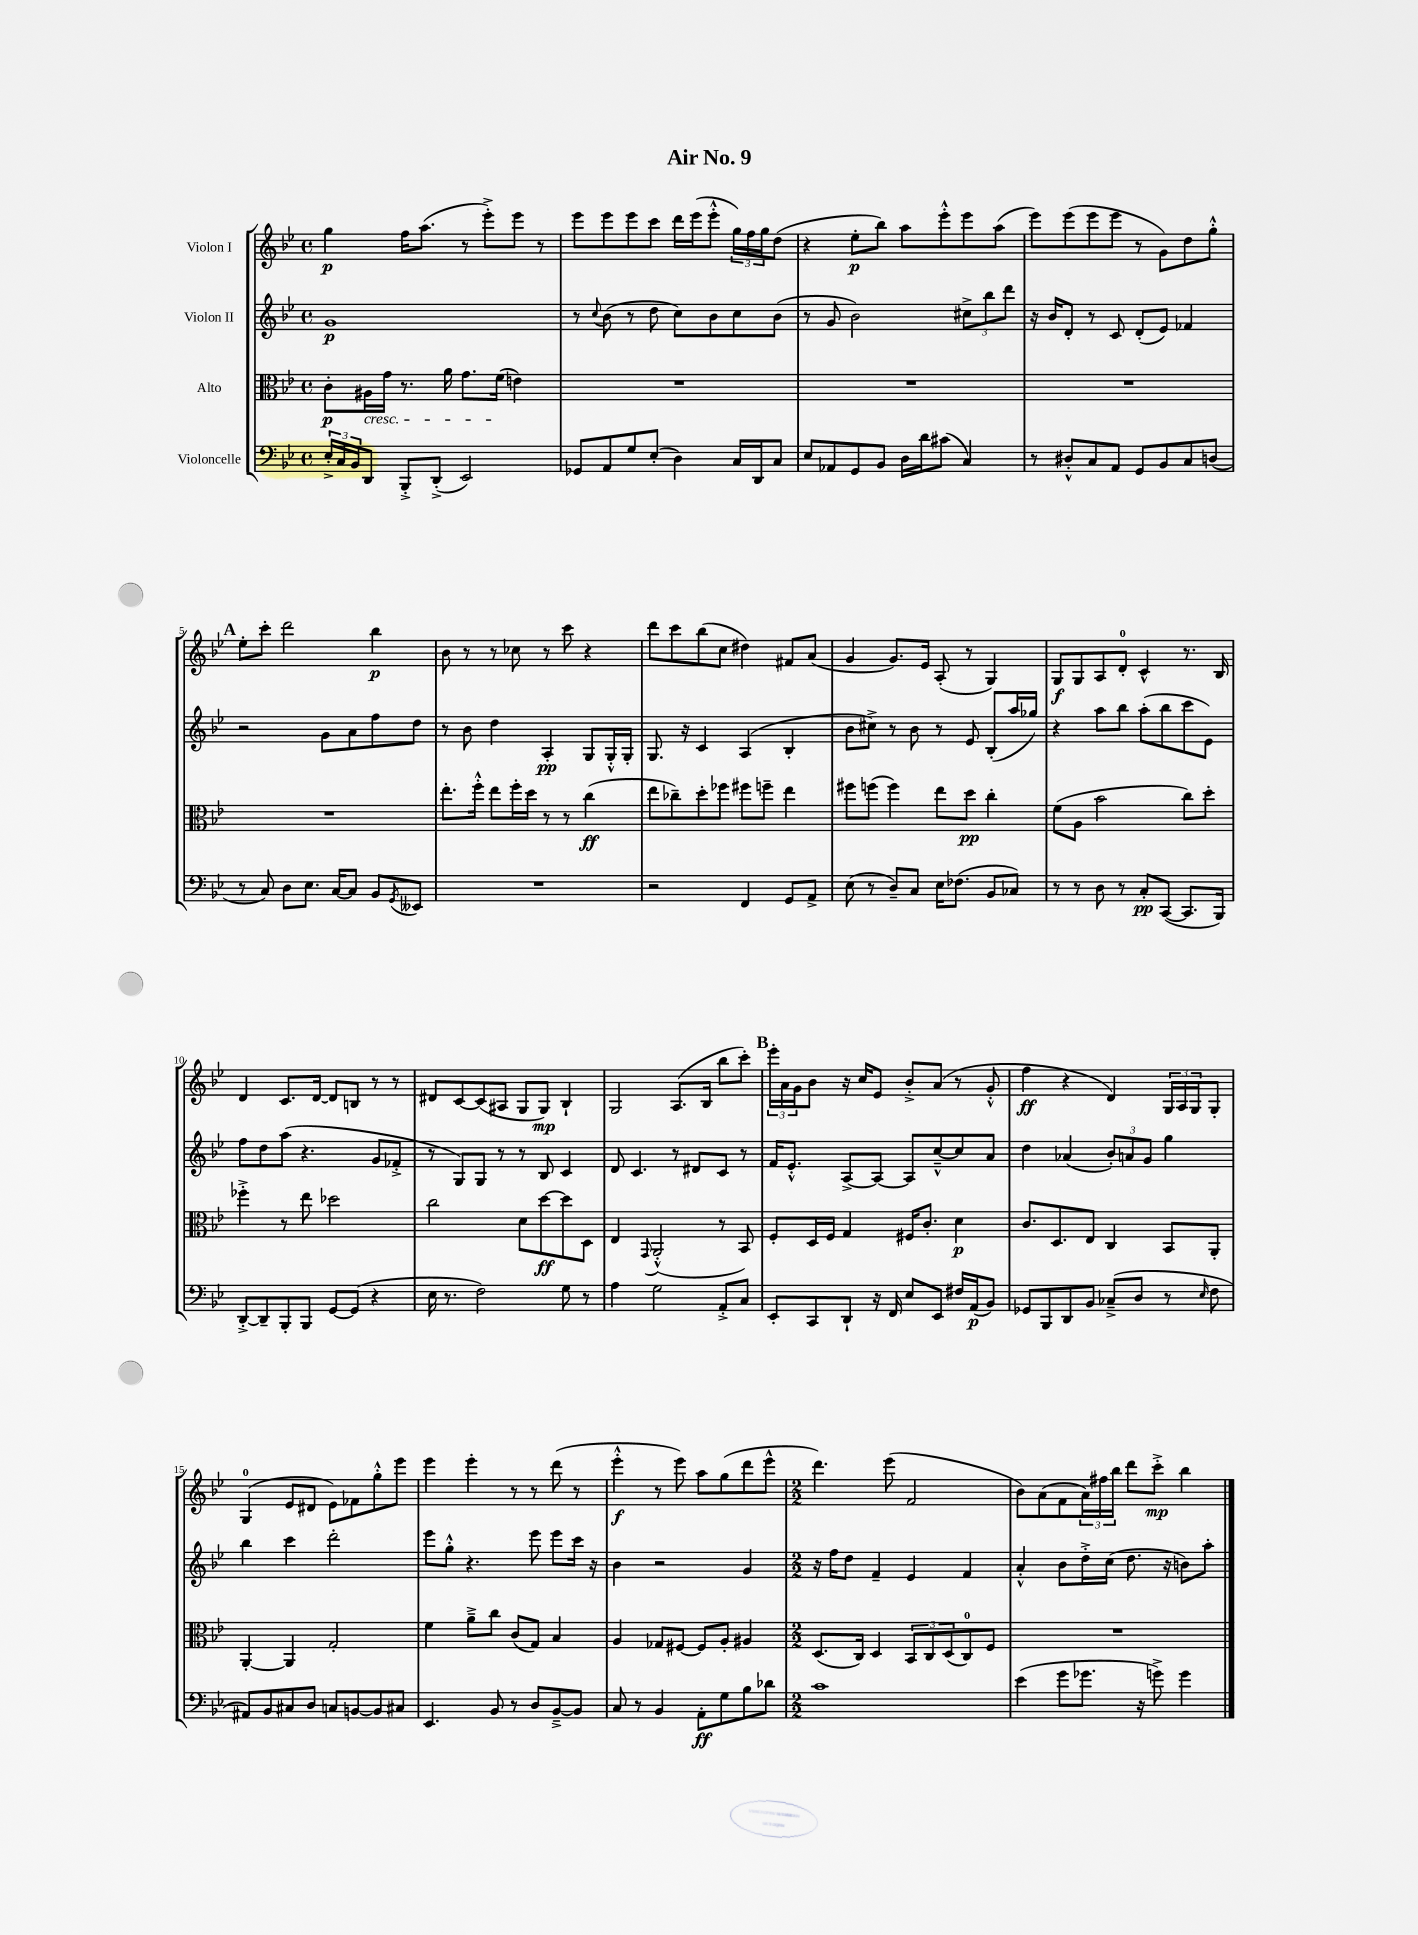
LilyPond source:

\header { title = "Air No. 9" }
<<
\new StaffGroup <<
\new Staff = "s0" \with { instrumentName = "Violon I" } {
    \clef treble \key bes \major \defaultTimeSignature \time 4/4
    g''4\p f''16 a''8.( r8 ees'''8-.->) ees'''8 r8 |
    ees'''8 ees'''8 ees'''8 c'''8 d'''16 ees'''16( ees'''8-.-^ \tuplet 3/2 { g''16) f''16 g''16 } d''8( |
    r4 ees''8-.\p bes''8) a''8 ees'''8-.-^ ees'''8 a''8( |
    ees'''8) ees'''8( ees'''8 ees'''8 r8 g'8) d''8 g''8-.-^ |
    \mark \markup { \bold "A" } ees''8-. c'''8-. d'''2 bes''4\p |
    bes'8 r8 r8 ces''8 r8 c'''8 r4 |
    d'''8 c'''8 bes''8( c''8 dis''4) fis'8 a'8( |
    g'4 g'8.) ees'16 a8-.( r8 g4) |
    g8\f g8 a8 d'8-0-. c'4-^ r8. bes16 |
    d'4 c'8. d'16~ d'8 b8 r8 r8 |
    dis'8 c'8~ c'8( ais8 g8 g8\mp) bes4-! |
    g2 a8.( bes16 bes''8 c'''8-.) |
    \mark \markup { \bold "B" } \tuplet 3/2 { ees'''16-. a'16 g'16 } bes'8 r16 c''16 ees'8 bes'8-.-> a'8( r8 g'8-.-^ |
    f''4\ff r4 d'4) \tuplet 3/2 { g16 a16 g16 } g8-. |
    g4-0( ees'8 dis'8 ees'8) fes'8 g''8-.-^ ees'''8 |
    ees'''4 ees'''4-. r8 r8 d'''8( r8 |
    ees'''4-.-^\f r8 ees'''8) a''8 g''8( d'''8 ees'''8-^ |
    \numericTimeSignature \time 2/2 d'''4.) ees'''8( f'2 |
    bes'8) a'8( f'8 \tuplet 3/2 { a'16) fis''16 bes''16 } d'''8 c'''8-.->\mp bes''4 \bar "|." |
}
\new Staff = "s1" \with { instrumentName = "Violon II" } {
    \clef treble \key bes \major \defaultTimeSignature \time 4/4
    g'1\p |
    r8 \appoggiatura { c''8 } bes'8( r8 d''8 c''8) bes'8 c''8 bes'8( |
    r8 g'8 bes'2) \tuplet 3/2 { cis''8-> bes''8 d'''8 } |
    r16 bes'16 d'8-. r8 c'8 d'8-.( ees'8) fes'4 |
    \mark \markup { \bold "A" } r2 g'8 a'8 f''8 d''8 |
    r8 bes'8 d''4 a4-.\pp g8 g16-.-^ g16-. |
    g8. r16 c'4 a4( bes4-. |
    bes'8 cis''8->) r8 bes'8 r8 ees'8 bes8-.( a''16 ges''16) |
    r4 a''8 bes''8 a''8-.( bes''8 c'''8 ees'8) |
    f''8 d''8 a''8( r4. g'8 fes'8-.-> |
    r8 g8) g8 r8 r8 bes8 c'4 |
    d'8 c'4. r8 dis'8 c'8 r8 |
    \mark \markup { \bold "B" } f'16 ees'8.-.-^ a8~-> a8~ a8 c''8~---^ c''8 a'8 |
    d''4 aes'4( \tuplet 3/2 { bes'8-.) a'8 g'8 } g''4 |
    bes''4 c'''4 d'''2-. |
    ees'''8 g''8-.-^ r4. ees'''8 ees'''8 c'''16 r16 |
    bes'4 r2 g'4 |
    \numericTimeSignature \time 2/2 r16 f''16 d''8 f'4-- ees'4 f'4 |
    a'4-.-^ bes'8 d''16-.-> c''16( d''8. r16 b'8) a''8-. \bar "|." |
}
\new Staff = "s2" \with { instrumentName = "Alto" } {
    \clef alto \key bes \major \defaultTimeSignature \time 4/4
    c'8-.\p ais16\cresc g'16 r8. a'16 g'8. f'16\!( e'4) |
    R1 |
    R1 |
    R1 |
    \mark \markup { \bold "A" } R1 |
    ees''8.-. f''16-.-^ ees''8 f''16-. d''16 r8 r8 c''4\ff( |
    ees''8 ces''8--) d''8-. fes''8 fis''8 f''8-- ees''4 |
    fis''8 f''8( f''4) ees''8 d''8\pp c''4-. |
    f'8( a8 bes'2 c''8) d''8-. |
    fes''4-.-> r8 ees''8 des''2 |
    c''2 d'8 d''8~\ff d''8 d8 |
    ees4 \appoggiatura { g,8 } a,2-.-^( r8 bes,8) |
    \mark \markup { \bold "B" } f8-. d16 f16 g4 fis16 c'8.-. d'4\p |
    c'8. d8. ees8 c4 bes,8 a,8-. |
    a,4~-. a,4 g2-. |
    f'4 a'8---> c''8 c'8( g8) bes4 |
    a4 ges8 fis8~ fis8 a8-. ais4 |
    \numericTimeSignature \time 2/2 d8.( c16) d4 \tuplet 3/2 { bes,8 c8 d8( } c8-0) f8 |
    R1 \bar "|." |
}
\new Staff = "s3" \with { instrumentName = "Violoncelle" } {
    \clef bass \key bes \major \defaultTimeSignature \time 4/4
    \tuplet 3/2 { ees16-.-> c16 bes,16 } d,8 bes,,8-.-> d,8-.->( ees,2) |
    ges,8 a,8 g8 ees8-.( d4) c16 d,16 c8 |
    ees8 aes,8 g,8 bes,8 d16 d'16 cis'8( c4) |
    r8 dis8-.-^ c8 a,8 g,8 bes,8 c8 d8( |
    \mark \markup { \bold "A" } r8 c8) d8 ees8. c16~ c8 bes,8 \acciaccatura { g,8 } eeses,8 |
    R1 |
    r2 f,4 g,8 a,8-> |
    ees8( r8 d8--) c8 ees16 fes8.( bes,8 ces8) |
    r8 r8 d8 r8 c8-.\pp c,8~( c,8. bes,,16) |
    d,8~-.-> d,8-- bes,,8-. bes,,8 g,8~ g,8( r4 |
    ees16 r8. f2) g8 r8 |
    a4 g2 a,8-.-> c8 |
    \mark \markup { \bold "B" } ees,8-. c,8 d,8-! r16 f,16 ees8 ees,8 fis16 a,16\p( bes,8) |
    ges,8 bes,,8 d,8 bes,8 ces8--->( d8 r8 \grace { ees16 } f8 |
    ais,8) bes,8 cis8 d8 c8 b,8~ b,8 cis8 |
    ees,4. bes,8 r8 d8 bes,8~---> bes,8 |
    c8 r8 bes,4 a,8-.\ff g8 bes8 des'8 |
    \numericTimeSignature \time 2/2 c'1 |
    ees'4( g'8 ges'8. r16 g'8->) g'4 \bar "|." |
}
>>
>>
